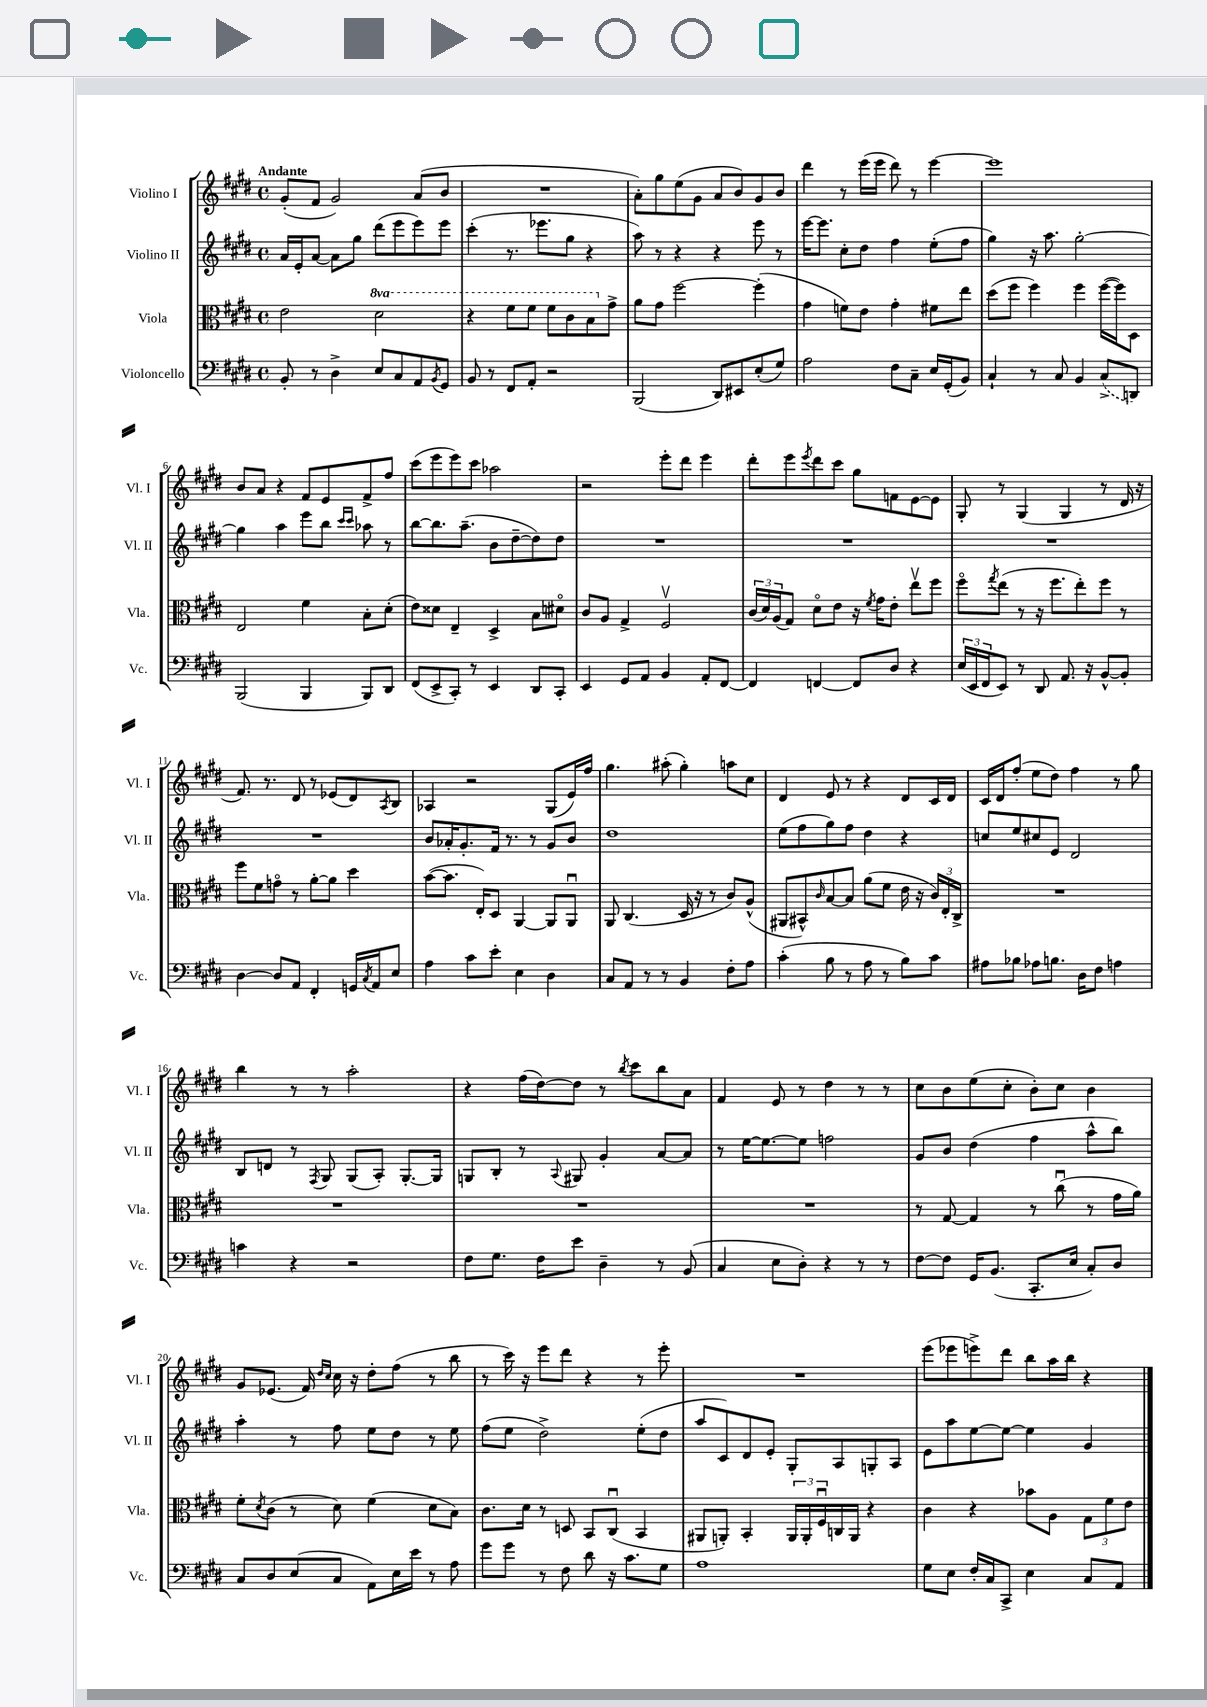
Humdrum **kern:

**kern	**kern	**kern	**kern
*staff4	*staff3	*staff2	*staff1
*clefF4	*clefC3	*clefG2	*clefG2
*k[f#c#g#d#]	*k[f#c#g#d#]	*k[f#c#g#d#]	*k[f#c#g#d#]
*M4/4	*M4/4	*M4/4	*M4/4
*met(c)	*met(c)	*met(c)	*met(c)
8BB'/	2e\	16a/LL	(8g#'/L
.	.	16e'/J	.
8r	.	[8a/J	8f#/J
4D#^\	.	8a\]L	2g#/)
.	.	8gg#\J	.
8E/L	2dd#\	(8ddd#\L	.
8C#/	.	8eee\	.
8AA/	.	8eee\)	(8a/L
8qBB/	.	.	.
8GG#/J	.	8eee\J	8b/J
=	=	=	=
8BB/	4r	(4ccc#'\	1r
8r	.	.	.
8FF#/L	8ff#\L	8.r	.
8AA'/J	8ff#\J	.	.
.	.	8.eee-\L	.
2r	8ff#\L	.	.
.	8cc#\	8gg#\J	.
.	8b\	4r	.
.	8g#^\J	.	.
=	=	=	=
(2BBB/	8a\L	8aa\)	8a'\L)
.	8g#\J	8r	8gg#\
.	[2ff#\	4r	(8ee\
.	.	.	8g#\J
8DD#/L)	.	4r	8a/L
8EE#/	.	.	8b/)
(8E'/	(4ff#'\]	8eee\	8g#/
8G#/J)	.	8r	8b/J
=	=	=	=
2A\	4g#\	[16eee\LK	4ddd#\
.	.	8.eee\]J	.
.	8f\L)	8cc#'\L	8r
.	8e\J	8dd#\J	(16eee\LL
.	.	.	16eee\JJ
8F#\L	4g#'\	4ff#\	8ddd#\)
8C#~\J	.	.	8r
16E/LL	8f#\L	(8ee'\L	[4eee\
(16GG#'/J	.	.	.
8BB/J)	8ee\J	8ff#\J	.
=	=	=	=
4C#`/	(8dd#\L	4gg#\)	1eee]
.	8ff#\J	.	.
8r	4ff#\)	16r	.
.	.	8.aa\	.
8C#/	.	.	.
4BB/	4ff#\	[2gg#'\	.
(8C#^/L	([16ff#\LL	.	.
.	16ff#\]J)	.	.
8DD/J)	8D#\J	.	.
=	=	=	=
(2BBB/	2E/	4gg#\]	8b/L
.	.	.	8a/J
.	.	4aa\	4r
4BBB/	4f#\	8eee\L	8f#/L
.	.	8bb\J	8e/
.	.	16qqccc#/LL	.
.	.	16qqccc#/JJ	.
8BBB/L)	8B'\L	8aa-\	8f#^/
8DD#/J	(8d#'\J	8r	8ff#/J
=	=	=	=
(8FF#/L	8e\L)	[8bb\L	(8ccc#\L
8EE^/	8d##\J	8.bb\]	8eee\
8CC#'/J)	4E~/	.	8eee\)
.	.	(8.aa~\J	.
8r	.	.	8ccc#\J
4EE/	4D#^/	8b\L	2aa-\
.	.	[8dd#~\	.
8DD#/L	8B\L	8dd#\])	.
8CC#'/J	8d#o\J	8dd#\J	.
=	=	=	=
4EE/	8c#/L	1r	2r
.	8A/J	.	.
8GG#/L	4G#^/	.	.
8AA/J	.	.	.
4BB/	2F#v/	.	8eee'\L
.	.	.	8ddd#\J
8AA'/L	.	.	4eee\
[8FF#/J	.	.	.
=	=	=	=
4FF#/]	(24c#/LL	1r	8ddd#'\L
.	24d#/)	.	.
.	(24A/J	.	.
.	8G#/J)	.	8eee\
.	.	.	8qeee/
[4FF/	8d#o\L	.	8ddd#\
.	8e\J	.	8ccc#\J
8FF/]L	16r	.	8gg#\L
.	8qf#/	.	.
.	16g#\LK	.	.
8D#/J	8e'\J	.	8f\
4r	8eev\L	.	[8e\
.	8ff#\J	.	8e\]J
=	=	=	=
(24E/LL	8ff#o\L	1r	8G#'/
24EE/	.	.	.
24FF#/J	.	.	.
.	8qgg#/	.	.
8EE/J)	(8ee\J	.	8r
8r	8r	.	(4G#/
8DD#/	16r	.	.
.	8.ff#\L	.	.
8.AA/	.	.	4G#/
.	8ee'\)	.	.
16r	.	.	.
[8BB^^/L	8ff#\J	.	8r
8BB'/]J	8r	.	16d#/
.	.	.	16r
=	=	=	=
[4D#\	8ff#\L	1r	8.f#/)
.	8f#\	.	.
.	.	.	8.r
8D#/]L	8go\J	.	.
8AA/J	8r	.	8d#/
4FF#'/	[8a'\L	.	8r
.	8a\]J	.	(8e-/L
16GG/LL	4dd#\	.	8d#/)
8qC#/	.	.	.
16AA/J	.	.	.
.	.	.	8qA/
8E/J	.	.	8B/J
=	=	=	=
4A\	([8b\L	8b/L	4A-/
.	8.b\]J	16a-'/K	.
.	.	8.g#'/	.
8c#\L	.	.	2r
.	16E'/LK)	.	.
8e'\J	8D#/J	16f#/Jk	.
.	.	8.r	.
4E\	[4AA/	.	.
.	.	8r	.
4D#\	8AA/]L	8g#/L	(8G#/L
.	8AAu/J	8b/J	16e/L)
.	.	.	16ff#/JJ
=	=	=	=
8C#/L	8AA/	1dd#	4.gg#\
8AA/J	(4.C#/	.	.
8r	.	.	.
8r	.	.	(8aa#'\
4BB/	16D#/	.	4gg#'\)
.	16r	.	.
.	8r	.	.
8F#'\L	8c#/L)	.	8aa\L
8A\J	(8A^^/J	.	8cc#\J
=	=	=	=
(4c#'\	8AA#/L	(8ee\L	4d#/
.	8BB#^^/)	8ff#\	.
.	16qqc#/	.	.
8B\	[8B/	8gg#\)	8e/
8r	8B/]J	8ff#\J	8r
8A\	(8a\L	4dd#\	4r
8r	8f#\J	.	.
8B\L)	16e\	4r	8d#/L
.	16r	.	.
8c#\J	24c#/LL)	.	16c#/L
.	24E'/	.	.
.	.	.	16d#/JJ
.	24C#^/JJ	.	.
=	=	=	=
8A#\L	1r	8cc/L	16c#/LL
.	.	.	16d#/J
8B-\J	.	8ee/	(8ff#'/J
8A-\L	.	8cc#/	8ee\L
8.B\J	.	8e/J	8dd#\J)
.	.	2d#/	4ff#\
16D#\LK	.	.	.
8F#\J	.	.	.
4A\	.	.	8r
.	.	.	8gg#\
=	=	=	=
4c\	1r	8B/L	4bb\
.	.	8d/J	.
4r	.	8r	8r
.	.	8qF#/	.
.	.	8G#/	8r
2r	.	(8G#/L	2aa'\
.	.	8A'/J)	.
.	.	[8.G#'/L	.
.	.	16G#/]Jk	.
=	=	=	=
8F#\L	1r	8G/L	4r
8.G#\J	.	8B'/J	.
.	.	8r	(16ff#\LL
16F#\LK	.	.	[16dd#\J)
.	.	8qqA/	.
8e\J	.	8G#/	8dd#\]J
4D#~\	.	4g#'/	8r
.	.	.	8qbb/
.	.	.	8ccc#\L
8r	.	[8a/L	8bb\
(8BB/	.	8a/]J	8a\J
=	=	=	=
4C#/	1r	8r	4f#/
.	.	[16ee\LK	.
.	.	8.ee\_	.
8E\L	.	.	8e/
8D#'\J)	.	8ee\]J	8r
4r	.	2ff\	4dd#\
8r	.	.	8r
8r	.	.	8r
=	=	=	=
[8F#\L	8r	8g#/L	8cc#\L
8F#\]J	[8G#/	8b/J	8b\
16GG#/LK	4G#/]	(4dd#\	(8ee\
(8.BB/J	.	.	.
.	.	.	8cc#'\J
8.CC#'/L	8r	4ff#\	8b'\L)
.	(8cc#u\	.	8cc#\J
16E/Jk	.	.	.
8C#'/L)	8r	8aa^^\L	4b\
8D#/J	16g#\LL	8bb\J)	.
.	16a\JJ)	.	.
=	=	=	=
8C#/L	8f#'\L	4aa'\	8g#/L
.	8qd#/	.	.
8D#/	(8c#\J	.	(8.e-/J
(8E/	8r	8r	.
.	.	.	16f#/)
.	.	.	16qqdd#/LL
.	.	.	16qqcc#/JJ
8C#/J	8d#\)	8ff#\	16cc#\
.	.	.	16r
8AA\L)	(4f#\	8ee\L	8dd#'\L
16E\L	.	8dd#\J	(8ff#\J
16e\JJ	.	.	.
8r	8d#\L	8r	8r
8A\	8B\J)	8ee\	8bb\
=	=	=	=
8g#\L	8.c#\L	(8ff#\L	8r
8g#\J	.	8ee\J	16ccc#\)
.	16d#\Jk	.	16r
8r	8r	2dd#^\)	8eee\L
8F#\	8D/	.	8ddd#\J
8d#\	8BB/L	.	4r
16r	(8C#u/J	.	.
8.c#\L	.	.	.
.	4BB/	(8ee'\L	8r
8G#\J	.	8dd#\J	8eee'\
=	=	=	=
1A	8AA#/L	8aa/L	1r
.	8AA'/J)	8c#/)	.
.	4BB'/	8d#/	.
.	.	8e'/J	.
.	24AA/LL	8G#'/L	.
.	24AA'/	.	.
.	24F#u/	.	.
.	16C/	8A/	.
.	16AA/JJ	.	.
.	4r	8G'/	.
.	.	8A/J	.
=	=	=	=
8G#\L	4c#\	8e\L	(8eee\L
8E\J	.	8aa\	8eee-\
16F#'/LL	4r	[8ee\	8eee^\)
16C#/J	.	.	.
8CC#^/J	.	8ee\_J	8ddd#\J
4E\	8b-\L	4ee\]	8bb\L
.	8A\J	.	16aa\L
.	.	.	16bb\JJ
8C#/L	12G#\L	4g#/	4r
.	12f#\	.	.
8AA/J	.	.	.
.	12e\J	.	.
==	==	==	==
*-	*-	*-	*-
